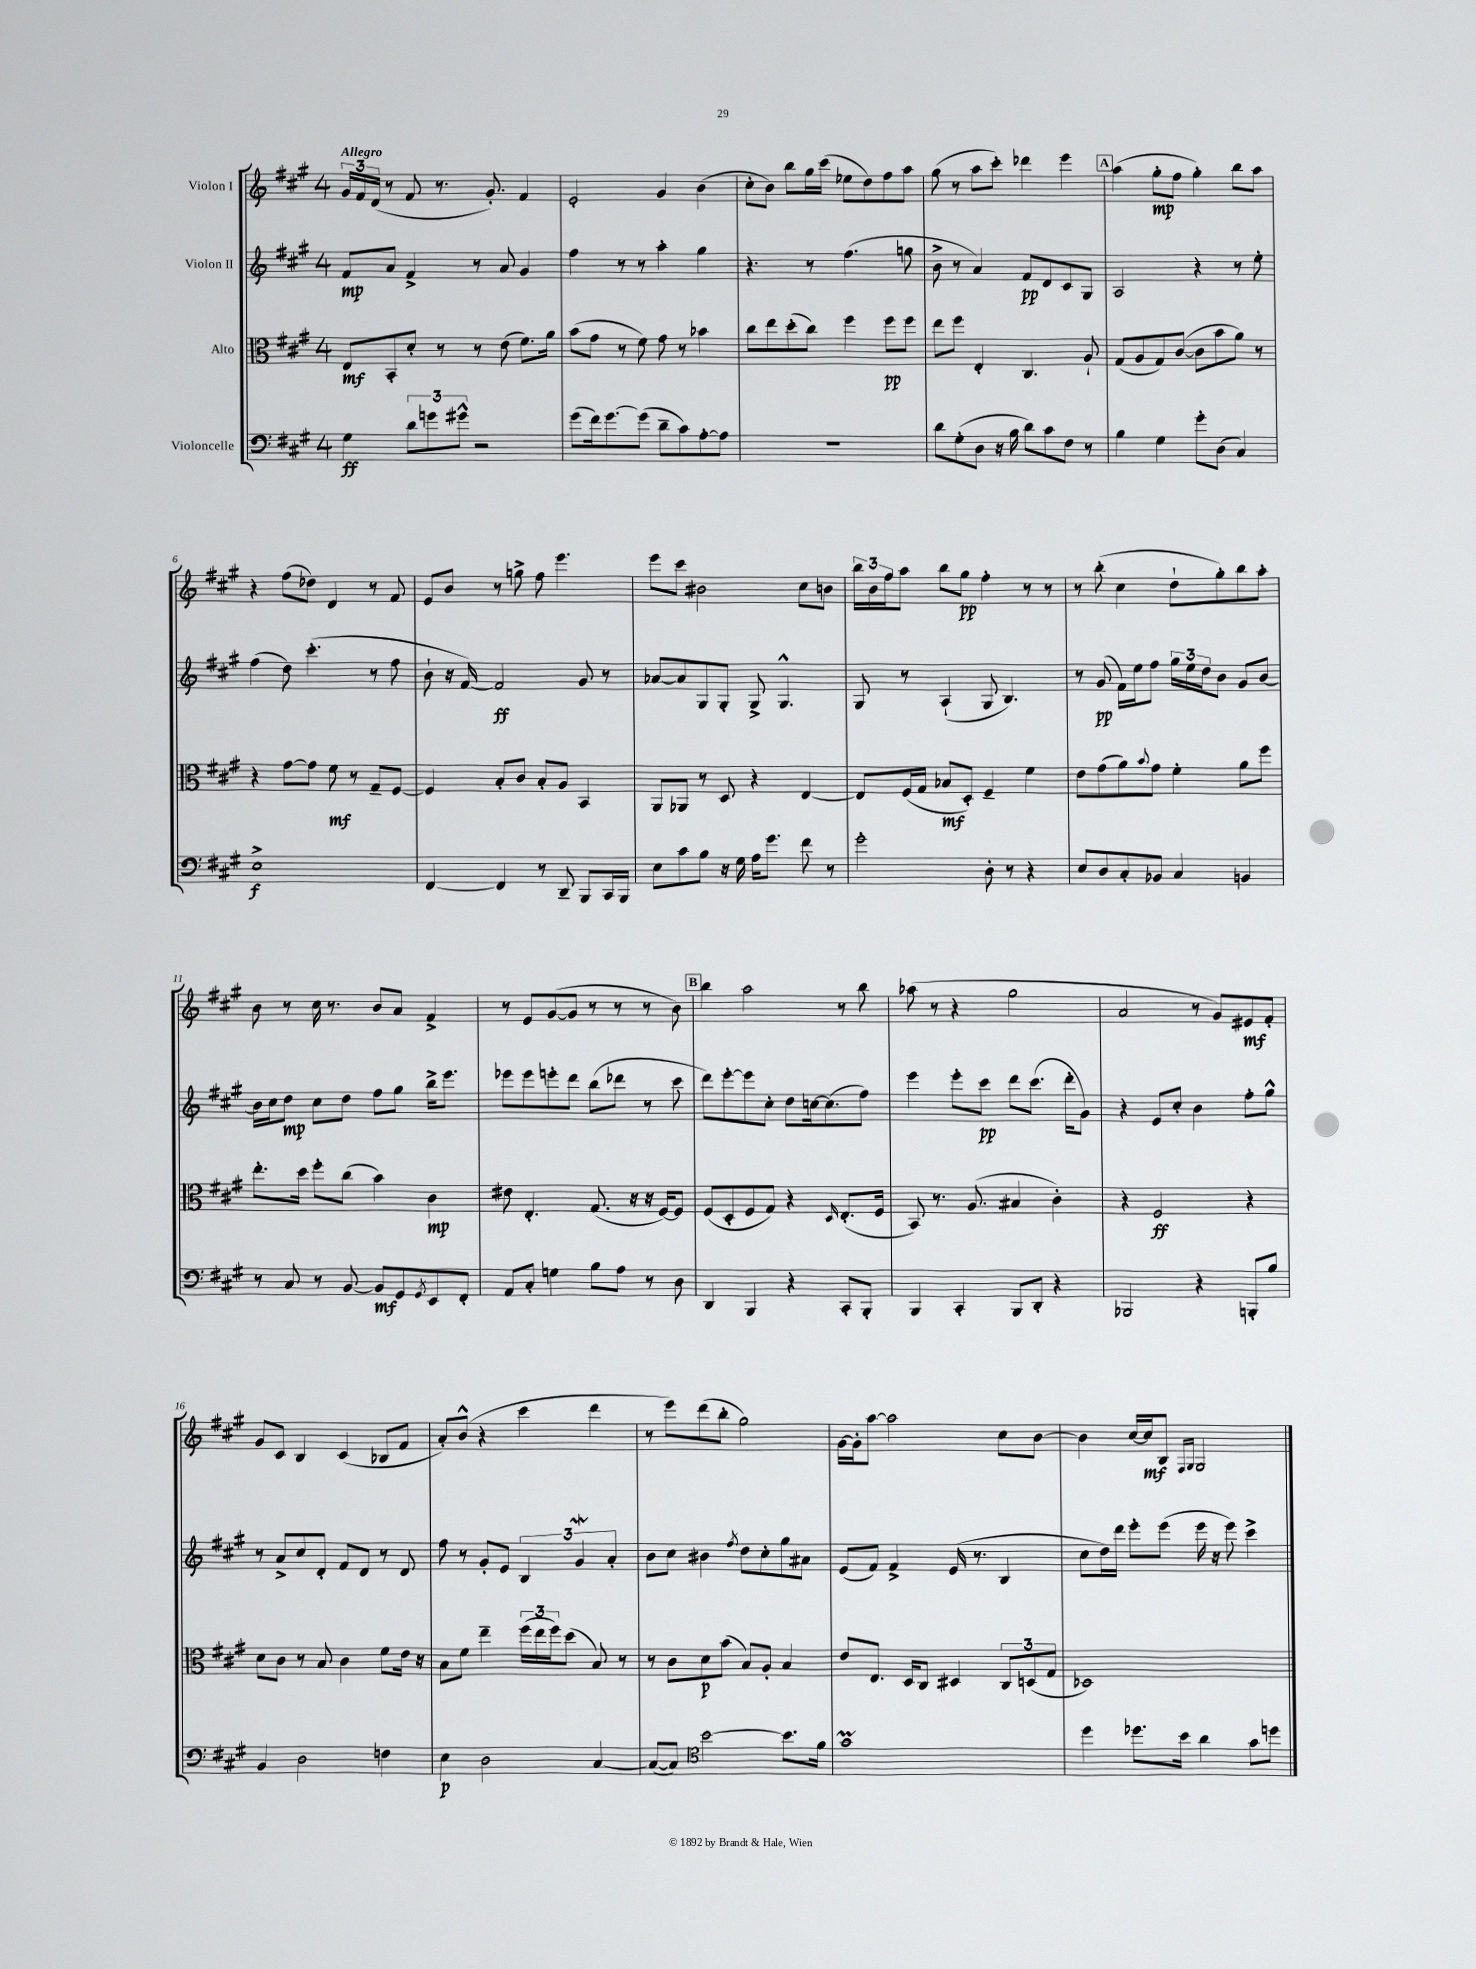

**kern	**dynam	**kern	**dynam	**kern	**dynam	**kern	**dynam
*part4	*part4	*part3	*part3	*part2	*part2	*part1	*part1
*staff4	*staff4	*staff3	*staff3	*staff2	*staff2	*staff1	*staff1
*I"Violoncelle	*	*I"Alto	*	*I"Violon II	*	*I"Violon I	*
*clefF4	*	*clefC3	*	*clefG2	*	*clefG2	*
*k[f#c#g#]	*	*k[f#c#g#]	*	*k[f#c#g#]	*	*k[f#c#g#]	*
*M4/4	*	*M4/4	*	*M4/4	*	*M4/4	*
=1	=1	=1	=1	=1	=1	=1	=1
!	!	!	!	!	!	!LO:TX:a:B:t=Allegro	!
4G#\	ff	8E/L	mf	8f#/L	mp	24g#/LL	.
.	.	.	.	.	.	24f#/	.
.	.	.	.	.	.	(24d/JJ	.
.	.	8BB'/	.	8a/J	.	8r	.
12d\L	.	8d'/J	.	4f#^/	.	8f#/	.
12gn\	.	.	.	.	.	.	.
.	.	8r	.	.	.	8.r	.
12g#X^^\J	.	.	.	.	.	.	.
2r	.	8r	.	8r	.	.	.
.	.	.	.	.	.	8.g#'/)	.
.	.	(8e\	.	8a/	.	.	.
.	.	8.f#\L)	.	4g#/	.	4f#/	.
.	.	16a\Jk	.	.	.	.	.
=2	=2	=2	=2	=2	=2	=2	=2
(8g#\L	.	(8b\L	.	4ff#\	.	2e'/	.
16f#\k)	.	8g#\J	.	.	.	.	.
[8.g#\	.	.	.	.	.	.	.
.	.	8r	.	8r	.	.	.
(8g#\J]	.	8f#\)	.	8r	.	.	.
8d~\L	.	8g#\	.	4aa'\	.	4g#/	.
8c#\)	.	8r	.	.	.	.	.
[8A'\	.	4b-X\	.	4gg#\	.	(4b\	.
8A\J]	.	.	.	.	.	.	.
=3	=3	=3	=3	=3	=3	=3	=3
1r	.	8cc#\L	.	4.r	.	8cc#'\L	.
.	.	8ee\	.	.	.	8b\J)	.
.	.	(8dd'\	.	.	.	8bb\L	.
.	.	8cc#\J)	.	8r	.	16gg#\L	.
.	.	.	.	.	.	(16ccc#\JJ	.
.	.	4ff#\	.	(4.ff#\	.	8ee-X\L	.
.	.	.	.	.	.	8dd\)	.
.	.	8ff#\L	pp	.	.	8ff#\	.
.	.	8ff#\J	.	8ggn\	.	8aa\J	.
=4	=4	=4	=4	=4	=4	=4	=4
8d\L	.	8ee\L	.	8b^\	.	(8gg#\	.
(8G#'\	.	8ff#\J	.	8r	.	8r	.
8D\J	.	4E'/	.	4a/)	.	8aa\L	.
16r	.	.	.	.	.	8ccc#'\J)	.
16B\	.	.	.	.	.	.	.
8d\L)	.	4.C#/	.	8f#/L	pp	4ddd-X\	.
8c#\	.	.	.	8d/	.	.	.
8F#\J	.	.	.	8c#/	.	4eee\	.
8r	.	8A`/	.	8G#/J	.	.	.
!!LO:REH:place=s1:t=A
=5	=5	=5	=5	=5	=5	=5	=5
4B\	.	(8G#/L	.	2A/	.	(4aa\	.
.	.	8A/	.	.	.	.	.
4G#\	.	8G#/)	.	.	.	8gg#'\L	mp
.	.	([8c#/J	.	.	.	8ff#\J	.
8g#'\L	.	8c#\L]	.	4r	.	4gg#'\)	.
(8D\J	.	8b\	.	.	.	.	.
4C#/)	.	8a\J)	.	8r	.	8bb\L	.
.	.	8r	.	8ee'\	.	8aa\J	.
!!LO:LB:g=z
=6	=6	=6	=6	=6	=6	=6	=6
1E^	f	4r	.	(4ff#\	.	4r	.
.	.	[8g#\L	.	8dd\)	.	(8ff#\L	.
.	.	8g#\J]	.	(4.ccc#'\	.	8dd-X\J)	.
.	.	8f#\	mf	.	.	4d/	.
.	.	8r	.	.	.	.	.
.	.	8G#~/L	.	8r	.	8r	.
.	.	[8F#/J	.	8ff#\	.	8f#/	.
=7	=7	=7	=7	=7	=7	=7	=7
[4FF#/	.	4F#/]	.	8b`\	.	8e/L	.
.	.	.	.	16r	.	8b/J	.
.	.	.	.	[16f#/)	.	.	.
4FF#/]	.	8B'/L	.	2f#/]	ff	8r	.
.	.	8c#/J	.	.	.	8ggn^\	.
8r	.	8B'/L	.	.	.	8ff#\	.
8DD~/	.	8A/J	.	.	.	4.eee\	.
8BBB/L	.	4BB/	.	8g#/	.	.	.
16CC#/L	.	.	.	8r	.	.	.
16BBB/JJ	.	.	.	.	.	.	.
=8	=8	=8	=8	=8	=8	=8	=8
8E\L	.	8AA/L	.	[8a-X/L	.	8eee\L	.
8c#\	.	8AA-X/J	.	8a-/]	.	8ccc#\J	.
8B\J	.	8r	.	8G#/	.	2b#X\	.
16r	.	8D/	.	8G#'/J	.	.	.
16G#\	.	.	.	.	.	.	.
16A\KL	.	4r	.	8G#^/	.	.	.
8.g#\J	.	.	.	.	.	.	.
.	.	.	.	4.G#^^/	.	.	.
8f#\	.	[4E/	.	.	.	8cc#\L	.
8r	.	.	.	.	.	8bn\J	.
=9	=9	=9	=9	=9	=9	=9	=9
2g#'\	.	8E/L]	.	8G#/	.	24bb\LL	.
.	.	.	.	.	.	24b\	.
.	.	.	.	.	.	24ff#\J	.
.	.	(16F#/L	.	8r	.	8aa\J	.
.	.	16G#/JJ	.	.	.	.	.
.	.	8B-X/L	mf	(4A`/	.	8bb\L	.
.	.	8D'/J)	.	.	.	8gg#\J	pp
8D'\	.	4F#~/	.	8G#/	.	4ff#'\	.
8r	.	.	.	4.B/)	.	.	.
4r	.	4f#\	.	.	.	8r	.
.	.	.	.	.	.	8r	.
=10	=10	=10	=10	=10	=10	=10	=10
8E/L	.	8e\L	.	8r	.	8r	.
8D/	.	(8g#\	.	(8g#/	pp	(8bb'\	.
8C#'/	.	8a\)	.	16f#\LL)	.	4cc#\	.
.	.	.	.	16ee\J	.	.	.
.	.	8qqb/	.	.	.	.	.
8BB-X/J	.	8g#\J	.	8ff#\J	.	.	.
4C#/	.	4f#'\	.	24gg#\LL	.	8dd`\L	.
.	.	.	.	24ee\	.	.	.
.	.	.	.	24dd\J	.	.	.
.	.	.	.	8b\J	.	8gg#'\)	.
4BBn/	.	8a\L	.	8g#/L	.	8bb\	.
.	.	8ff#\J	.	[8b/J	.	8aa'\J	.
!!LO:LB:g=z
=11	=11	=11	=11	=11	=11	=11	=11
8r	.	8.ee'\L	.	16b\LL]	.	8b\	.
.	.	.	.	16cc#\J	.	.	.
8C#/	.	.	.	8dd\J	mp	8r	.
.	.	16dd\Jk	.	.	.	.	.
8r	.	8ff#'\L	.	8cc#\L	.	16cc#\	.
.	.	.	.	.	.	8.r	.
[8BB/	.	(8cc#\J	.	8dd\J	.	.	.
8BB/L]	mf	4b\)	.	8ff#\L	.	8b/L	.
8GG#/	.	.	.	8gg#\J	.	8a/J	.
8qGG#/	.	.	.	.	.	.	.
8EE/	.	4c#\	mp	16bb^\KL	.	4f#^/	.
.	.	.	.	8.eee\J	.	.	.
8FF#'/J	.	.	.	.	.	.	.
=12	=12	=12	=12	=12	=12	=12	=12
8AA/L	.	8e#X\	.	8eee-X\L	.	8r	.
8C#'/J	.	4.E'/	.	8eee-\	.	8e/L	.
4Gn\	.	.	.	8eeen'\	.	([8g#/	.
.	.	.	.	8ddd\J	.	8g#/J]	.
8B\L	.	(8.G#/	.	(8bb\L	.	8r	.
8A\J	.	.	.	8ddd-X\J	.	8r	.
.	.	16r	.	.	.	.	.
8r	.	16r	.	8r	.	8r	.
.	.	[16F#/KL)	.	.	.	.	.
8D\	.	8F#/J]	.	8ccc#\	.	8b\)	.
!!LO:REH:place=s1:t=B
=13	=13	=13	=13	=13	=13	=13	=13
4DD/	.	(8F#/L	.	8ddd\L)	.	4bb\	.
.	.	8D'/	.	[8eee'\	.	.	.
4BBB/	.	8F#/	.	8eee\]	.	2aa\	.
.	.	8G#/J)	.	8cc#'\J	.	.	.
4r	.	4r	.	8dd\L	.	.	.
.	.	.	.	[16ccn\k	.	.	.
.	.	.	.	(8.cc\]	.	.	.
.	.	16qqD/	.	.	.	.	.
8CC#'/L	.	(8.E'/L	.	.	.	8r	.
8BBB'/J	.	.	.	8ff#\J)	.	8bb\	.
.	.	16F#/Jk	.	.	.	.	.
=14	=14	=14	=14	=14	=14	=14	=14
4BBB/	.	8BB/)	.	4eee\	.	(8aa-X\	.
.	.	8.r	.	.	.	8r	.
4CC#'/	.	.	.	8eee'\L	.	4r	.
.	.	(8.A/	.	.	.	.	.
.	.	.	.	8ccc#\J	pp	.	.
8BBB/L	.	4B#X/	.	8ddd\L	.	2gg#\	.
8DD'/J	.	.	.	(8.ccc#\J	.	.	.
4r	.	4c#'\)	.	.	.	.	.
.	.	.	.	16ddd'\KL	.	.	.
.	.	.	.	8g#\J)	.	.	.
=15	=15	=15	=15	=15	=15	=15	=15
2BBB-X/	.	4r	.	4r	.	2a/	.
.	.	2F#/	ff	8e/L	.	.	.
.	.	.	.	8cc#'/J	.	.	.
4r	.	.	.	4b\	.	8r	.
.	.	.	.	.	.	8g#/L)	.
8BBBn'/L	.	4r	.	8ff#'\L	.	8e#X/	mf
8B/J	.	.	.	8gg#^^\J	.	8f#'/J	.
!!LO:LB:g=z
=16	=16	=16	=16	=16	=16	=16	=16
4BB/	.	8d\L	.	8r	.	8g#/L	.
.	.	8c#\J	.	8a^/L	.	8c#/J	.
2D\	.	8r	.	8cc#/	.	4B/	.
.	.	8B/	.	8d'/J	.	.	.
.	.	4c#\	.	8f#/L	.	(4c#/	.
.	.	.	.	8d/J	.	.	.
4Fn\	.	8f#\L	.	8r	.	8B-X/L	.
.	.	16e\Jk	.	8d/	.	8f#/J	.
.	.	16r	.	.	.	.	.
=17	=17	=17	=17	=17	=17	=17	=17
4E\	p	8B\L	.	8ff#\	.	8a'/L)	.
.	.	8f#\J	.	8r	.	(8b^^/J	.
2D\	.	4ee~\	.	8g#'/L	.	4r	.
.	.	.	.	8e/J	.	.	.
.	.	(24ff#\LL	.	6B/	.	4ccc#\	.
.	.	24ee\	.	.	.	.	.
.	.	24ff#\J)	.	.	.	.	.
.	.	(8dd\J	.	.	.	.	.
.	.	.	.	6g#W/	.	.	.
[4C#/	.	8B/)	.	.	.	4ddd\	.
.	.	.	.	6a'/	.	.	.
.	.	8r	.	.	.	.	.
=18	=18	=18	=18	=18	=18	=18	=18
(8C#/L_	.	8r	.	8b\L	.	8r	.
8C#/J])	.	8c#\L	.	8cc#\J	.	8eee\L)	.
*clefC4	*	*	*	*	*	*	*
[2b\	.	8d\	p	4b#X\	.	(8ddd\	.
.	.	(8b\J	.	.	.	8bb'\J	.
.	.	.	.	8qff#/	.	.	.
.	.	8B/L)	.	8dd\L	.	2gg#\)	.
.	.	8A'/J	.	8cc#'\	.	.	.
8.b\L]	.	4B/	.	8gg#\	.	.	.
.	.	.	.	8a#X\J	.	.	.
16f#\Jk	.	.	.	.	.	.	.
=19	=19	=19	=19	=19	=19	=19	=19
1g#m	.	8e/L	.	(8e/L	.	[16g#\LL	.
.	.	.	.	.	.	16g#'\J]	.
.	.	8.E/J	.	8f#/J)	.	[8aa\J	.
.	.	.	.	4f#^/	.	2aa\]	.
.	.	16D/KL	.	.	.	.	.
.	.	8C#/J	.	.	.	.	.
.	.	4D#X/	.	(16e/	.	.	.
.	.	.	.	8.r	.	.	.
.	.	12C#/L	.	4B/	.	8cc#\L	.
.	.	(12Dn/	.	.	.	.	.
.	.	.	.	.	.	[8b\J	.
.	.	12G#/J	.	.	.	.	.
=20	=20	=20	=20	=20	=20	=20	=20
4dd\	.	1D-X)	.	8cc#\L	.	4b\]	.
.	.	.	.	16dd\L)	.	.	.
.	.	.	.	16ddd\JJ	.	.	.
8.dd-X\L	.	.	.	8eee'\L	.	[16cc#/LL	.
.	.	.	.	.	.	16cc#/J]	mf
.	.	.	.	(8eee\J	.	8B/J	.
16b\Jk	.	.	.	.	.	.	.
.	.	.	.	.	.	16qqF#/LL	.
.	.	.	.	.	.	16qqG#/JJ	.
4a\	.	.	.	16eee\	.	2G#/	.
.	.	.	.	16r	.	.	.
.	.	.	.	8eee\)	.	.	.
8g#\L	.	.	.	4ccc#^\	.	.	.
8ddn\J	.	.	.	.	.	.	.
==	==	==	==	==	==	==	==
*-	*-	*-	*-	*-	*-	*-	*-
